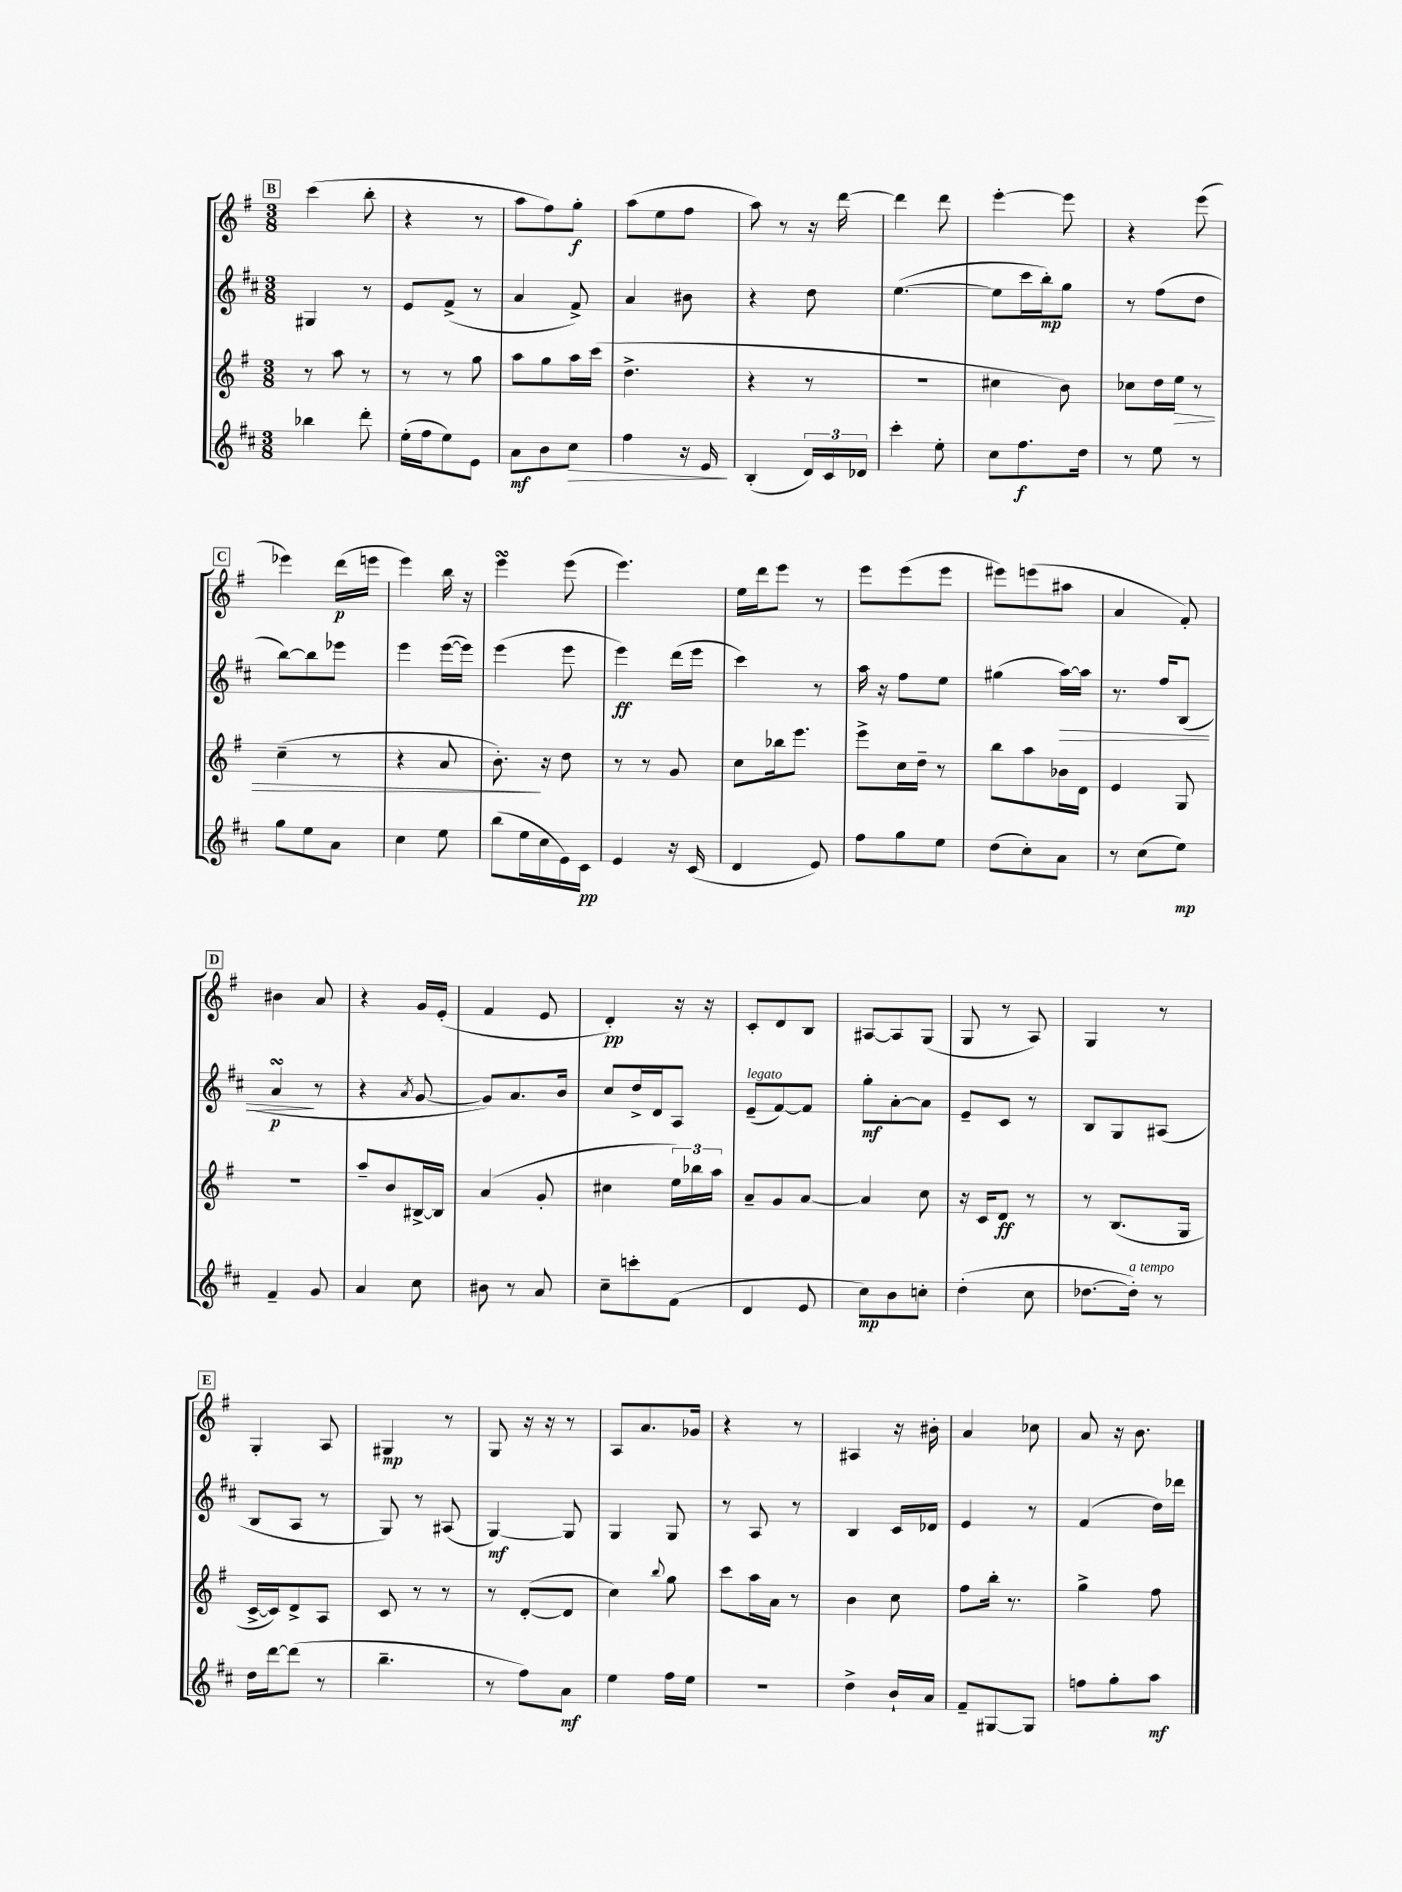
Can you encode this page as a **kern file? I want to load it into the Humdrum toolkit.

**kern	**kern	**kern	**kern
*staff4	*staff3	*staff2	*staff1
*clefG2	*clefG2	*clefG2	*clefG2
*k[f#c#]	*k[f#]	*k[f#c#]	*k[f#]
*M3/8	*M3/8	*M3/8	*M3/8
4bb-	8r	4G#	(4ccc
.	8aa	.	.
8ddd'	8r	8r	8bb'
=	=	=	=
(16ee'	8r	8e	4r
16ff#	.	.	.
8ee)	8r	(8f#^	.
8e	8gg	8r	8r
=	=	=	=
8a	8aa	4a	8aa
8b	8gg	.	8ff#)
8cc#	16aa	8f#^)	8gg'
.	(16ccc	.	.
=	=	=	=
4ff#	4.dd^	4a	(8aa
.	.	.	8ee
16r	.	8b#	8ff#
16e	.	.	.
=	=	=	=
(4B'	4r	4r	8aa)
.	.	.	8r
24d)	8r	8dd	16r
24c#	.	.	.
.	.	.	[16ddd
24d-	.	.	.
=	=	=	=
4ccc#'	4.r	([4.ee	4ddd]
8ee'	.	.	8ddd
=	=	=	=
8cc#	4cc#	8ee]	[4eee'
8.ff#	.	16ccc#	.
.	.	16bb')	.
.	8b)	8gg	8eee]
16dd	.	.	.
=	=	=	=
8r	8cc-	8r	4r
8ee	16dd	(8ff#	.
.	16ee	.	.
8r	8r	8dd	(8eee
=	=	=	=
8gg	(4cc~	[8bb)	4eee-)
8ee	.	8bb]	.
8a	8r	8eee-	(16ddd
.	.	.	16eee
=	=	=	=
4cc#	4r	4eee	4eee)
8ee	8a	([16eee	16bb
.	.	16eee])	16r
=	=	=	=
(8bb	8.b')	(4eee	4eee
16ee	.	.	.
16cc#	16r	.	.
16e)	8dd	8eee	(8eee
16c#	.	.	.
=	=	=	=
4e	8r	4eee)	4.eee)
.	8r	.	.
16r	8g	(16ddd	.
(16c#	.	16eee	.
=	=	=	=
4d	8cc	4ccc#)	16ee
.	.	.	16ddd
.	16bb-	.	8eee
.	8.eee	.	.
8e)	.	8r	8r
=	=	=	=
8ff#	8eee^	16aa	8eee
.	.	16r	.
8gg	16cc	8ff#	(8eee
.	16dd~	.	.
8ee	8r	8ee	8eee
=	=	=	=
(8dd	8bb	(4gg#	8eee#)
8cc#')	8aa	.	(8eee
8a	16b-	[16aa)	8aa#
.	16d	16aa]	.
=	=	=	=
8r	4e	8.r	4a
(8cc#	.	.	.
.	.	16ff#	.
8ee)	8G	(8B	8f#')
=	=	=	=
4f#~	4.r	4a	4b#
8g	.	8r	8a
=	=	=	=
4a	8aa~	4r	4r
.	8b	.	.
.	.	8qa	.
8cc#	[16B#^	[8g	16g
.	16B#]	.	(16e'
=	=	=	=
8b#	(4a	8g])	4f#
8r	.	8.a	.
8a	8g'	.	8e
.	.	16b	.
=	=	=	=
8cc#~	4cc#	8cc#	4d')
8ccc'	.	16dd^	.
.	.	16d	.
(8f#	24ee)	8A	16r
.	24bb-	.	.
.	.	.	16r
.	24aa	.	.
=	=	=	=
4d	8a~	(8e~	8c'
.	8g	[8f#)	8d
8e	[8a	8f#]	8B
=	=	=	=
8cc#)	4a]	8gg'	[8A#
8b	.	[8a'	8A#]
8cc'	8cc	8a]	(8G
=	=	=	=
(4dd'	16r	8e~	8G
.	16c	.	.
.	8d	8c#	8r
8cc#	8r	8r	8A)
=	=	=	=
[8.dd-	8r	8B	4G
.	(8.B	8G	.
16dd-'])	.	.	.
8r	.	(8A#	8r
.	16G	.	.
=	=	=	=
16dd	[16c^	8B	4G'
[16ddd	16c])	.	.
(8ddd]	8d^	8A	.
8r	8A	8r	8A
=	=	=	=
4.bb~	8c	8G)	4G#
.	8r	8r	.
.	8r	(8A#	8r
=	=	=	=
8r	8r	[4G)	8G
8ff#)	([8d'	.	16r
.	.	.	16r
8a	8d]	8G]	8r
=	=	=	=
4ee	4cc)	4G	8A
.	.	.	8.a
.	8qqbb	.	.
16ff#	8gg	8G	.
16ee	.	.	16g-
=	=	=	=
4.r	8ccc	8r	4r
.	16aa	8A	.
.	16a	.	.
.	8r	8r	8r
=	=	=	=
4dd^	4b	4B	4A#
16b`	8cc	16c#	16r
16a	.	16d-	16b#'
=	=	=	=
8f#~	8ff#	4e	4a
[8G#	16bb'	.	.
.	8.r	.	.
8G#]	.	8r	8cc-
=	=	=	=
8ff	4gg^	(4f#	8a
8gg'	.	.	16r
.	.	.	8.b
8aa	8ff#	16dd)	.
.	.	16ddd-	.
==	==	==	==
*-	*-	*-	*-
